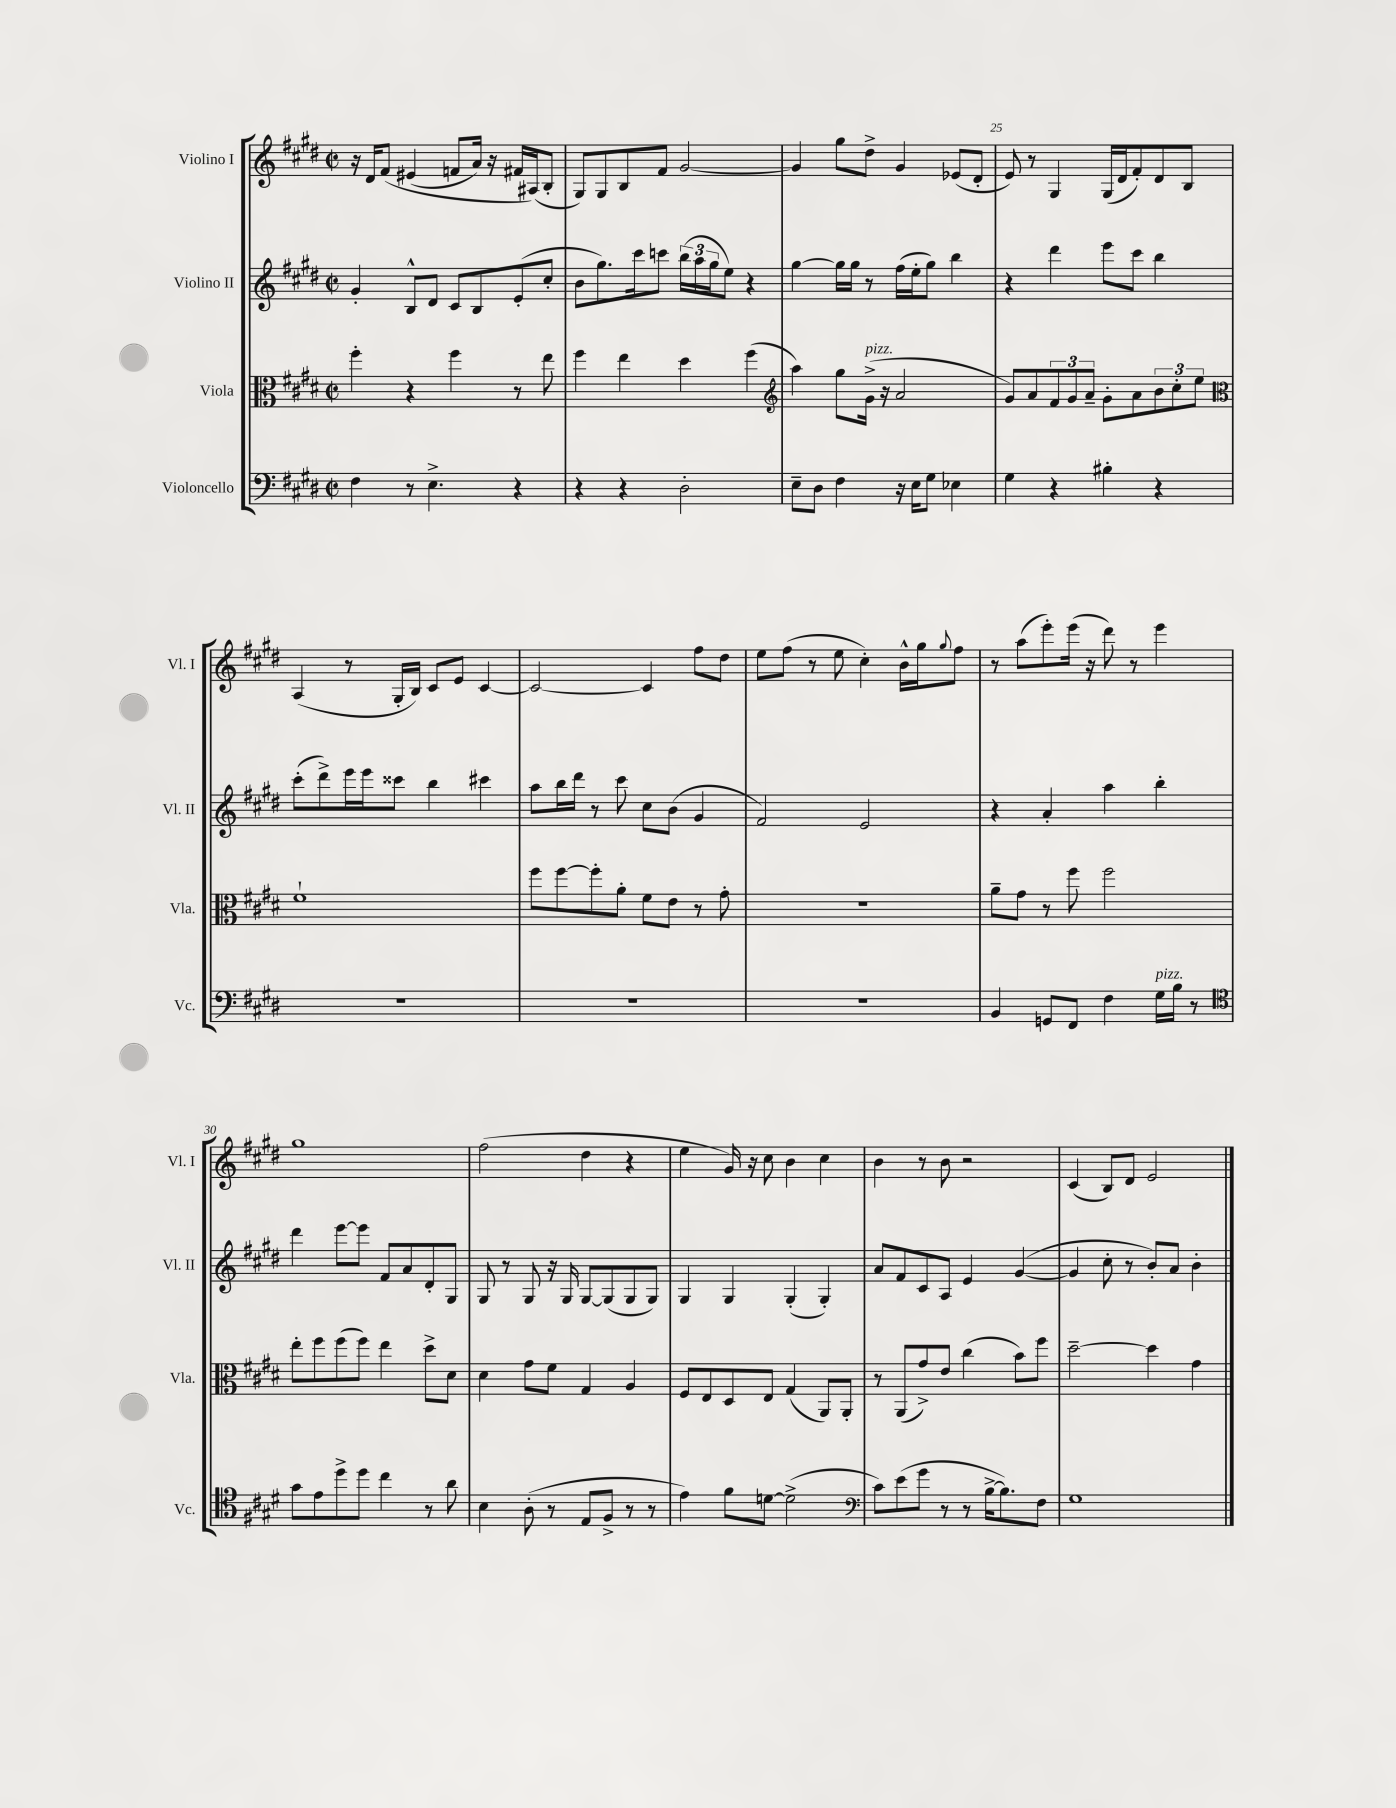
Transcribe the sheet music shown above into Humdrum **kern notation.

**kern	**kern	**kern	**kern
*part4	*part3	*part2	*part1
*staff4	*staff3	*staff2	*staff1
*I"Violoncello	*I"Viola	*I"Violino II	*I"Violino I
*I'Vc.	*I'Vla.	*I'Vl. II	*I'Vl. I
*clefF4	*clefC3	*clefG2	*clefG2
*k[f#c#g#d#]	*k[f#c#g#d#]	*k[f#c#g#d#]	*k[f#c#g#d#]
*M2/2	*M2/2	*M2/2	*M2/2
*met(c|)	*met(c|)	*met(c|)	*met(c|)
=22	=22	=22	=22
4F#\	4ff#'\	4g#'/	16r
.	.	.	16d#/KL
.	.	.	(8f#/J
8r	4r	8B^^/L	(4e#X/
4.E^\	.	8d#/J	.
.	4ff#\	8c#/L	8fn/L
.	.	8B/	16a/Jk)
.	.	.	16r
4r	8r	(8e'/	16f#X/LL
.	.	.	(16A#X/J)
.	8ee\	8cc#'/J	8B'/J
=23	=23	=23	=23
4r	4ff#\	8b\L	8G#/L)
.	.	8.gg#\)	8G#/
4r	4ee\	.	8B/
.	.	16ccc#\k	.
.	.	8cccn\J	8f#/J
2D#'\	4dd#\	(24bb\LL	[2g#/
.	.	24aa\	.
.	.	24gg#\J	.
.	.	8ee\J)	.
.	(4ff#\	4r	.
=24	=24	=24	=24
*	*clefG2	*	*
8E~\L	4aa\)	[4gg#\	4g#/]
8D#\J	.	.	.
4F#\	8gg#\L	16gg#\LL]	8gg#\L
.	.	16gg#\JJ	.
!	!LO:TX:a:i:t=pizz.	!	!
.	(16g#^\Jk	8r	8dd#^\J
.	16r	.	.
16r	2a/	(16ff#\LL	4g#/
16E\KL	.	16ee'\J	.
8G#\J	.	8gg#\J)	.
4E-X\	.	4bb\	(8e-X/L
.	.	.	8d#'/J
=25	=25	=25	=25
4G#\	8g#/L)	4r	8e/)
.	8a/	.	8r
4r	12f#/	4ddd#\	4G#/
.	12g#/	.	.
.	12a~/J	.	.
4B#X'\	8g#'\L	8eee\L	(16G#/LL
.	.	.	16d#/J
.	8a\	8ccc#\J	8f#'/)
4r	12b\	4bb\	8d#/
.	12cc#'\	.	.
.	.	.	8B/J
.	12ee\J	.	.
!!LO:LB:g=z
=26	=26	=26	=26
*	*clefC3	*	*
1r	1f#`	(8ccc#'\L	(4A/
.	.	8ddd#^\)	.
.	.	16eee\L	8r
.	.	16eee\J	.
.	.	8ccc##X\J	16G#'/LL
.	.	.	16B/JJ)
.	.	4bb\	8c#/L
.	.	.	8e/J
.	.	4ccc#X\	[4c#/
=27	=27	=27	=27
1r	8ff#\L	8aa\L	2c#/_
.	[8ff#\	16bb\L	.
.	.	16ddd#\JJ	.
.	8ff#'\]	8r	.
.	8a'\J	8ccc#\	.
.	8f#\L	8cc#\L	4c#/]
.	8e\J	(8b\J	.
.	8r	4g#/	8ff#\L
.	8g#'\	.	8dd#\J
=28	=28	=28	=28
1r	1r	2f#/)	8ee\L
.	.	.	(8ff#\J
.	.	.	8r
.	.	.	8ee\
.	.	2e/	4cc#'\)
.	.	.	16b^^\LL
.	.	.	16gg#\J
.	.	.	8qqgg#/
.	.	.	8ff#\J
=29	=29	=29	=29
4BB/	8a~\L	4r	8r
.	8g#\J	.	(8aa\L
8GGn/L	8r	4a'/	8eee'\)
8FF#/J	8ff#\	.	(16eee\Jk
.	.	.	16r
4F#\	2ff#\	4aa\	8ddd#\)
.	.	.	8r
!LO:TX:a:i:t=pizz.	!	!	!
16G#\LL	.	4bb'\	4eee\
16B\JJ	.	.	.
8r	.	.	.
!!LO:LB:g=z
=30	=30	=30	=30
*clefC4	*	*	*
8g#\L	8ee'\L	4ddd#\	1gg#
8e\	8ff#\	.	.
8dd#^\	(8ff#\	[8eee\L	.
8dd#\J	8ff#\J)	8eee\J]	.
4cc#\	4ee\	8f#/L	.
.	.	8a/	.
8r	8dd#^\L	8d#'/	.
8a\	8d#\J	8G#/J	.
=31	=31	=31	=31
4B\	4d#\	8G#/	(2ff#\
.	.	8r	.
(8A'\	8g#\L	8G#/	.
8r	8f#\J	16r	.
.	.	16G#/	.
8E/L	4G#/	[8G#/L	4dd#\
8F#^/J	.	(8G#/]	.
8r	4A/	8G#/	4r
8r	.	8G#/J)	.
=32	=32	=32	=32
4e\)	8F#/L	4G#/	4ee\
.	8E/	.	.
8f#\L	8D#/	4G#/	16g#/)
.	.	.	16r
[8dn\J	8E/J	.	8cc#\
(2d^\]	(4G#/	(4G#'/	4b\
.	8AA/L)	4G#'/)	4cc#\
.	8AA'/J	.	.
=33	=33	=33	=33
*clefF4	*	*	*
8c#\L)	8r	8a/L	4b\
(8e\	(8AA/L	8f#/	.
8g#\J	8g#^/)	8c#/	8r
8r	8e/J	8A/J	8b\
8r	(4cc#\	4e/	2r
[16B^\KL	.	.	.
8.B\])	.	.	.
.	8b\L)	([4g#/	.
8F#\J	8ff#\J	.	.
=34	=34	=34	=34
1G#	[2dd#~\	4g#/]	(4c#/
.	.	8cc#'\	8B/L)
.	.	8r	8d#/J
.	4dd#\]	8b'/L)	2e/
.	.	8a/J	.
.	4g#\	4b'\	.
==	==	==	==
*-	*-	*-	*-
